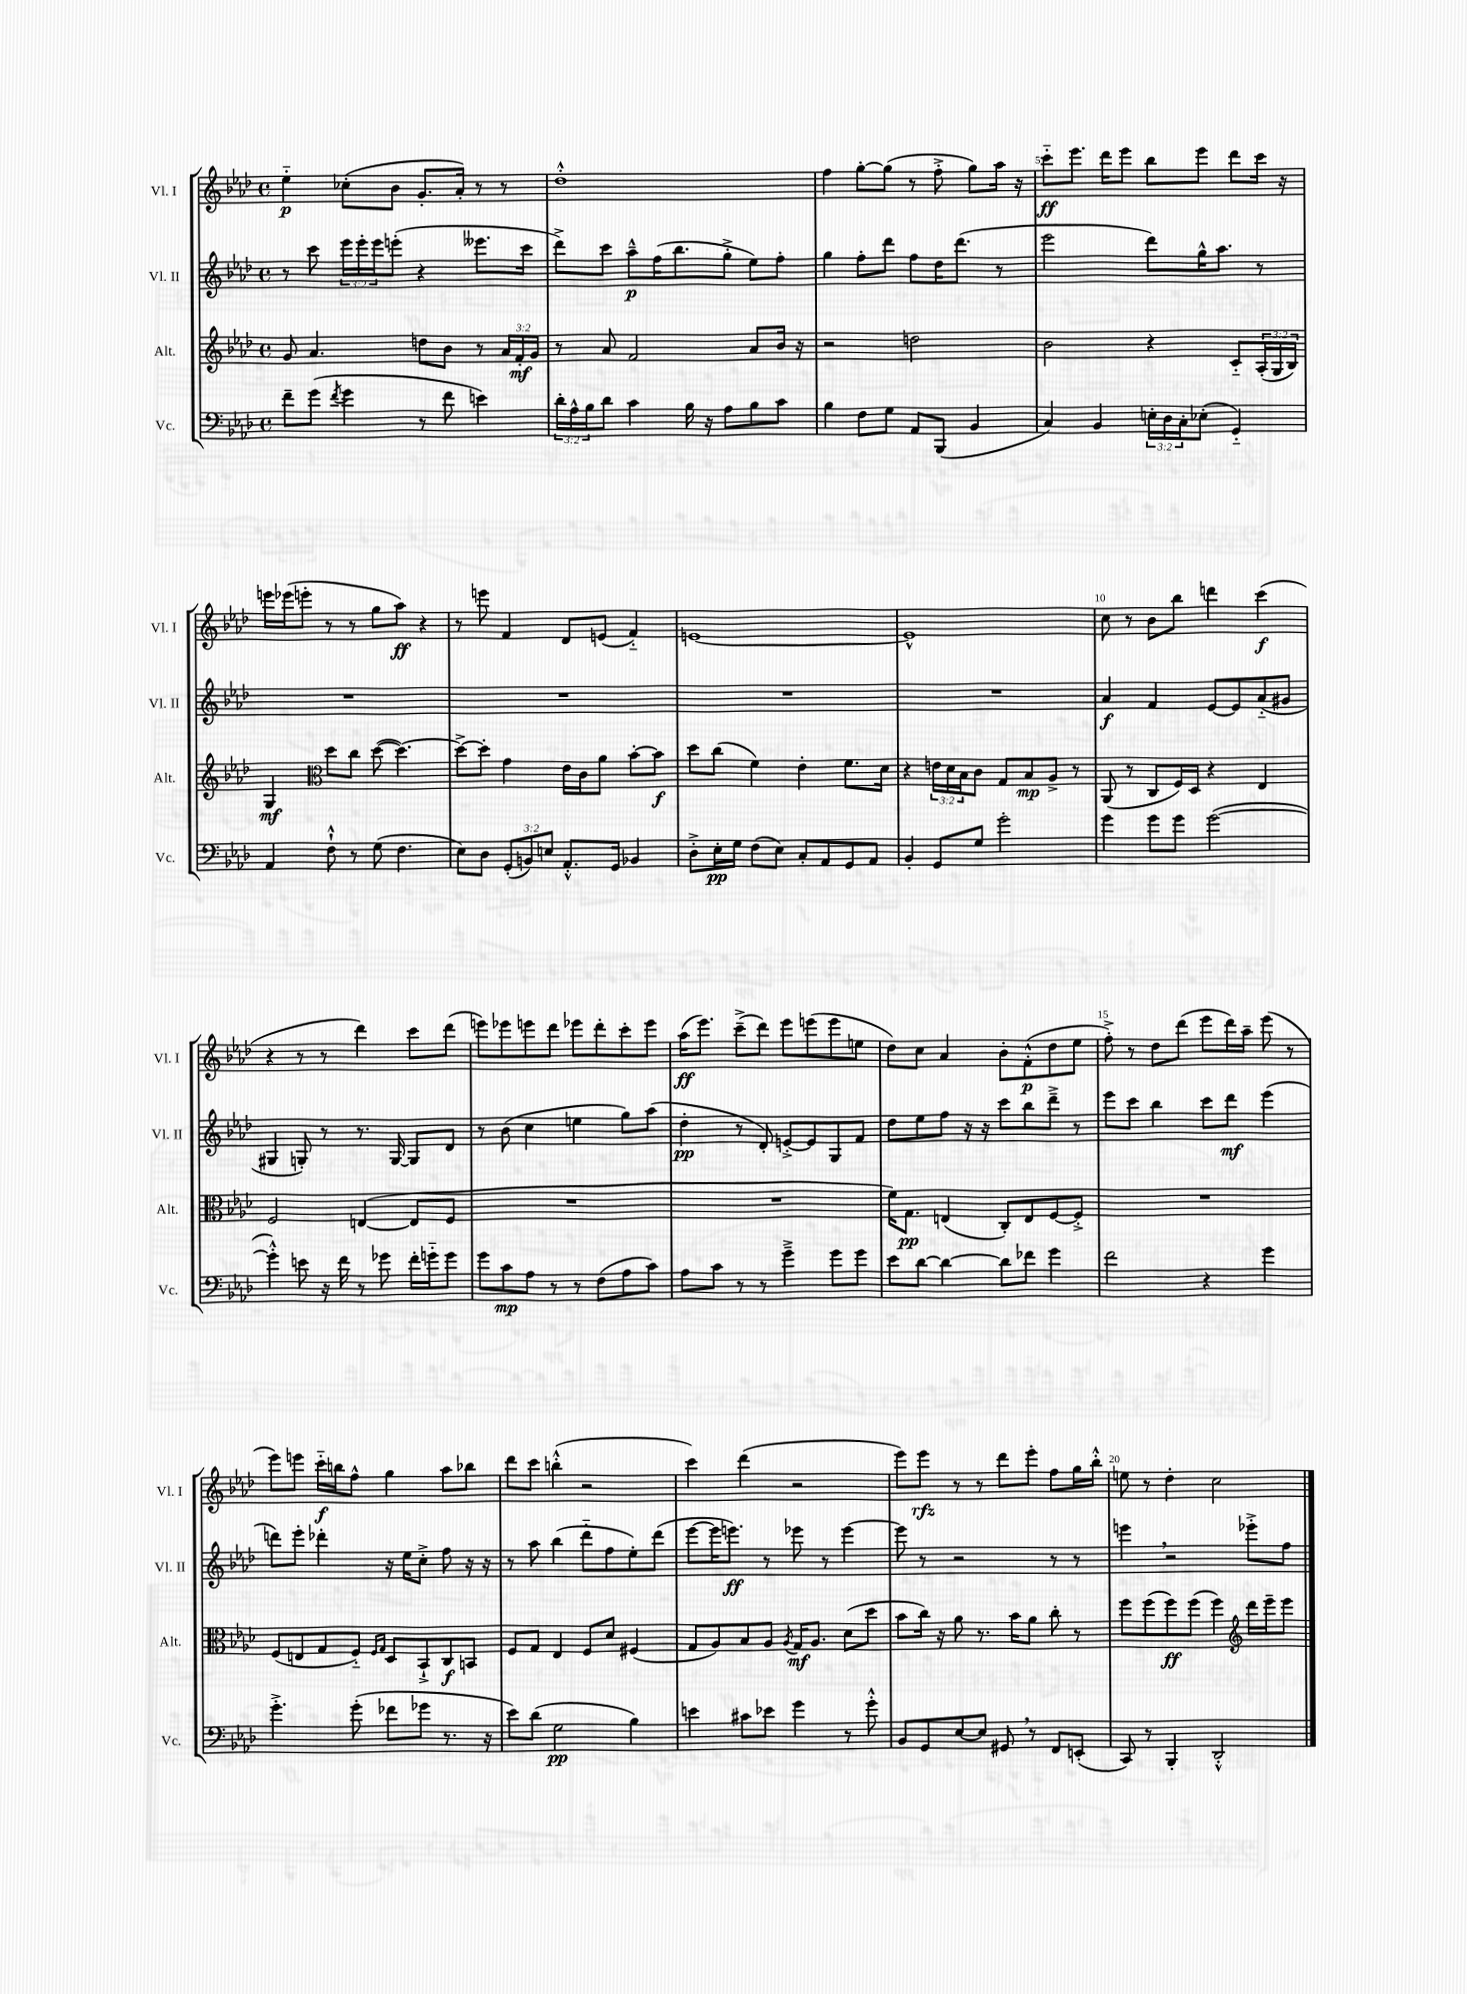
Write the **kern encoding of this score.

**kern	**kern	**kern	**kern
*staff4	*staff3	*staff2	*staff1
*clefF4	*clefG2	*clefG2	*clefG2
*k[b-e-a-d-]	*k[b-e-a-d-]	*k[b-e-a-d-]	*k[b-e-a-d-]
*M4/4	*M4/4	*M4/4	*M4/4
*met(c)	*met(c)	*met(c)	*met(c)
8f~	8g	8r	4ee-'~
(8g	4.a-	8ccc	.
8qf	.	.	.
4g	.	24eee-	(8cc-'
.	.	24eee-'	.
.	.	24eee-	.
.	.	(8eee'	8b-
8r	8dd	4r	8.g'
8f	8b-	.	.
.	.	.	16a-')
4e)	8r	8.eee--	8r
.	24a-	.	8r
.	24f'	.	.
.	.	16ccc	.
.	24g	.	.
=	=	=	=
24d-'	8r	8ddd-^)	1dd-'^^
24A-^^	.	.	.
24B-	.	.	.
8d-	8a-	8ccc	.
4c	2f	8aa-~^^	.
.	.	(16ff	.
.	.	8.bb-	.
16B-	.	.	.
16r	.	.	.
8A-	.	8gg'^	.
8B-	8a-	8ee-)	.
8c	16b-	8ff'	.
.	16r	.	.
=	=	=	=
4B-	2r	4gg	4ff
8F	.	8ff'	[8gg'
8G	.	8ddd-	(8gg]
8AA-	2dd	8ff	8r
(8BBB-	.	16dd-	8ff'^
.	.	(8.ddd-	.
4BB-	.	.	8gg)
.	.	8r	16aa-
.	.	.	16r
=	=	=	=
4C)	2b-	2eee-	8ccc'~
.	.	.	8.eee-
4BB-	.	.	.
.	.	.	16ddd-
.	.	.	8eee-
24E'	4r	8ddd-)	8bb-
24D-	.	.	.
24C'	.	.	.
(8E-'	.	16gg^^	8eee-
.	.	8.aa-	.
4GG'~)	8c'~	.	8ddd-
.	(24A-'	8r	16ccc
.	24G	.	.
.	.	.	16r
.	24B-)	.	.
=	=	=	=
4AA-	4G	1r	16eee
.	.	.	(16eee-
.	.	.	8eee'
*	*clefC3	*	*
8F`^^	8dd-	.	8r
8r	8cc	.	8r
(8G	([8dd-	.	8gg
4.F	4.dd-_)	.	8aa-)
.	.	.	4r
=	=	=	=
8E-)	8dd-^_	1r	8r
8D-	8dd-']	.	8eee
(12GG'	4g	.	4f
12BB)	.	.	.
12E	.	.	.
8.AA-'^^	16e-	.	8d-
.	16c	.	.
.	8a-	.	(8e
16GG	.	.	.
4BB-	[8b-'	.	4f'~)
.	8b-]	.	.
=	=	=	=
8D-'^	8dd-	1r	[1e
16E-'	(8cc	.	.
16G	.	.	.
(8F	4f)	.	.
8E-)	.	.	.
8C'	4e-'	.	.
8AA-	.	.	.
8GG	8.f	.	.
8AA-	.	.	.
.	16d-	.	.
=	=	=	=
4BB-'	4r	1r	1e^^]
8GG	24e	.	.
.	24d-	.	.
.	24B-	.	.
8G	8c	.	.
2g'	8G	.	.
.	8B-	.	.
.	8A-^	.	.
.	8r	.	.
=	=	=	=
4g	(8AA-	4a-	8cc
.	8r	.	8r
8g	8C	4f	8b-
8g	16F)	.	8bb-
.	16D-	.	.
([2g	4r	[8e-	4ddd
.	.	8e-]	.
.	4E-	(8a-'~	(4ccc
.	.	8g#	.
=	=	=	=
4g'^^])	2F	4G#	4r
8e	.	8G')	8r
16r	.	8r	8r
16f	.	.	.
8r	([4E	8.r	4ddd-)
8g-	.	.	.
.	.	[16G	.
16f'	8E]	8G]	8ccc
16g'~	.	.	.
8g	8F	8d-	(8ddd-
=	=	=	=
8g	1r	8r	8eee)
8c	.	(8b-	8eee-
8A-	.	4cc	8eee
8r	.	.	8ddd-
8r	.	4ee	8eee-
(8F	.	.	8ddd-'
8A-	.	8gg)	8ccc'
8c)	.	(8aa-	8eee-
=	=	=	=
8A-	1r	4dd-'	(16aa-
.	.	.	8.eee-)
8c	.	.	.
8r	.	8r	(8ccc~^
8r	.	8d-')	8ddd-)
4g~^	.	[8e'^	8eee-
.	.	8e]	(8eee
8g	.	8G	8eee
8g	.	8f	8ee
=	=	=	=
8e-	16f)	8dd-	8dd-)
.	8.G	.	.
[8d-	.	8ee-	8cc
4d-_	(4E	8ff	4a-
.	.	16r	.
.	.	16r	.
8d-]	8C')	8ccc	8b-'
8f-	8E	8bb-	(8f'^^
4g	[8F	8ddd-~^	8dd-
.	8F'^]	8r	8ee-
=	=	=	=
2f	1r	8eee-	8ff'^)
.	.	8ccc	8r
.	.	4bb-	8dd-
.	.	.	(8ddd-
4r	.	8ccc	8eee-
.	.	8ddd-	16ddd-)
.	.	.	16aa-~
4g	.	(4eee-	(8eee-
.	.	.	8r
=	=	=	=
4.g'^	(8F	8ddd)	8eee-)
.	8E	8eee-'	8eee
.	8G	4ddd-'	16ccc'~
.	.	.	16bb
(8g'	8F'~)	.	8ff^^
.	16qqF	.	.
.	16qqG	.	.
8f-	8D-	16r	4gg
.	.	16ee-	.
8g-	8BB-`^	8cc'^	.
8.r	8C	8ff	8aa-
.	8BB	16r	8bb-
16r	.	16r	.
=	=	=	=
8e-)	8F	8r	8ddd-
(8d-	8G	8aa-	8ccc
2G	4E-	(4bb-	(4bb'^^
.	8F	8ddd-'~	2r
.	8d-	8ff	.
4B-)	(4F#	8ee-')	.
.	.	(8ddd-	.
=	=	=	=
4e	8G	[8eee-	4ccc)
.	8A-)	16eee-]	.
.	.	8.eee)	.
8c#	8B-	.	(4ddd-
8e-	8A-	8r	.
.	8qA-	.	.
4g	16G	8eee-	2r
.	8.A-	.	.
.	.	8r	.
8r	(8d-	[4eee-	.
8g'^^	8dd-	.	.
=	=	=	=
8BB-	8b-	8eee-]	8eee-)
8GG	16cc)	8r	8eee-
.	16r	.	.
[8E-	8a-	2r	8r
8E-]	8.r	.	8r
8GG#	.	.	8ddd-
.	16b-	.	.
8r	8a-	.	8eee-'
8FF	8cc'	8r	8ff
(8EE'	8r	8r	16gg
.	.	.	16bb-'^^
=	=	=	=
8CC)	8ff	4eee	8ee
8r	(8ff	.	8r
4BBB-'	8ff)	2r	4dd-'
.	(8ff	.	.
2DD-'^^	4ff)	.	2cc
*	*clefG2	*	*
.	16ddd-	8eee-'^	.
.	16eee-~	.	.
.	8eee-	8ff	.
==	==	==	==
*-	*-	*-	*-
